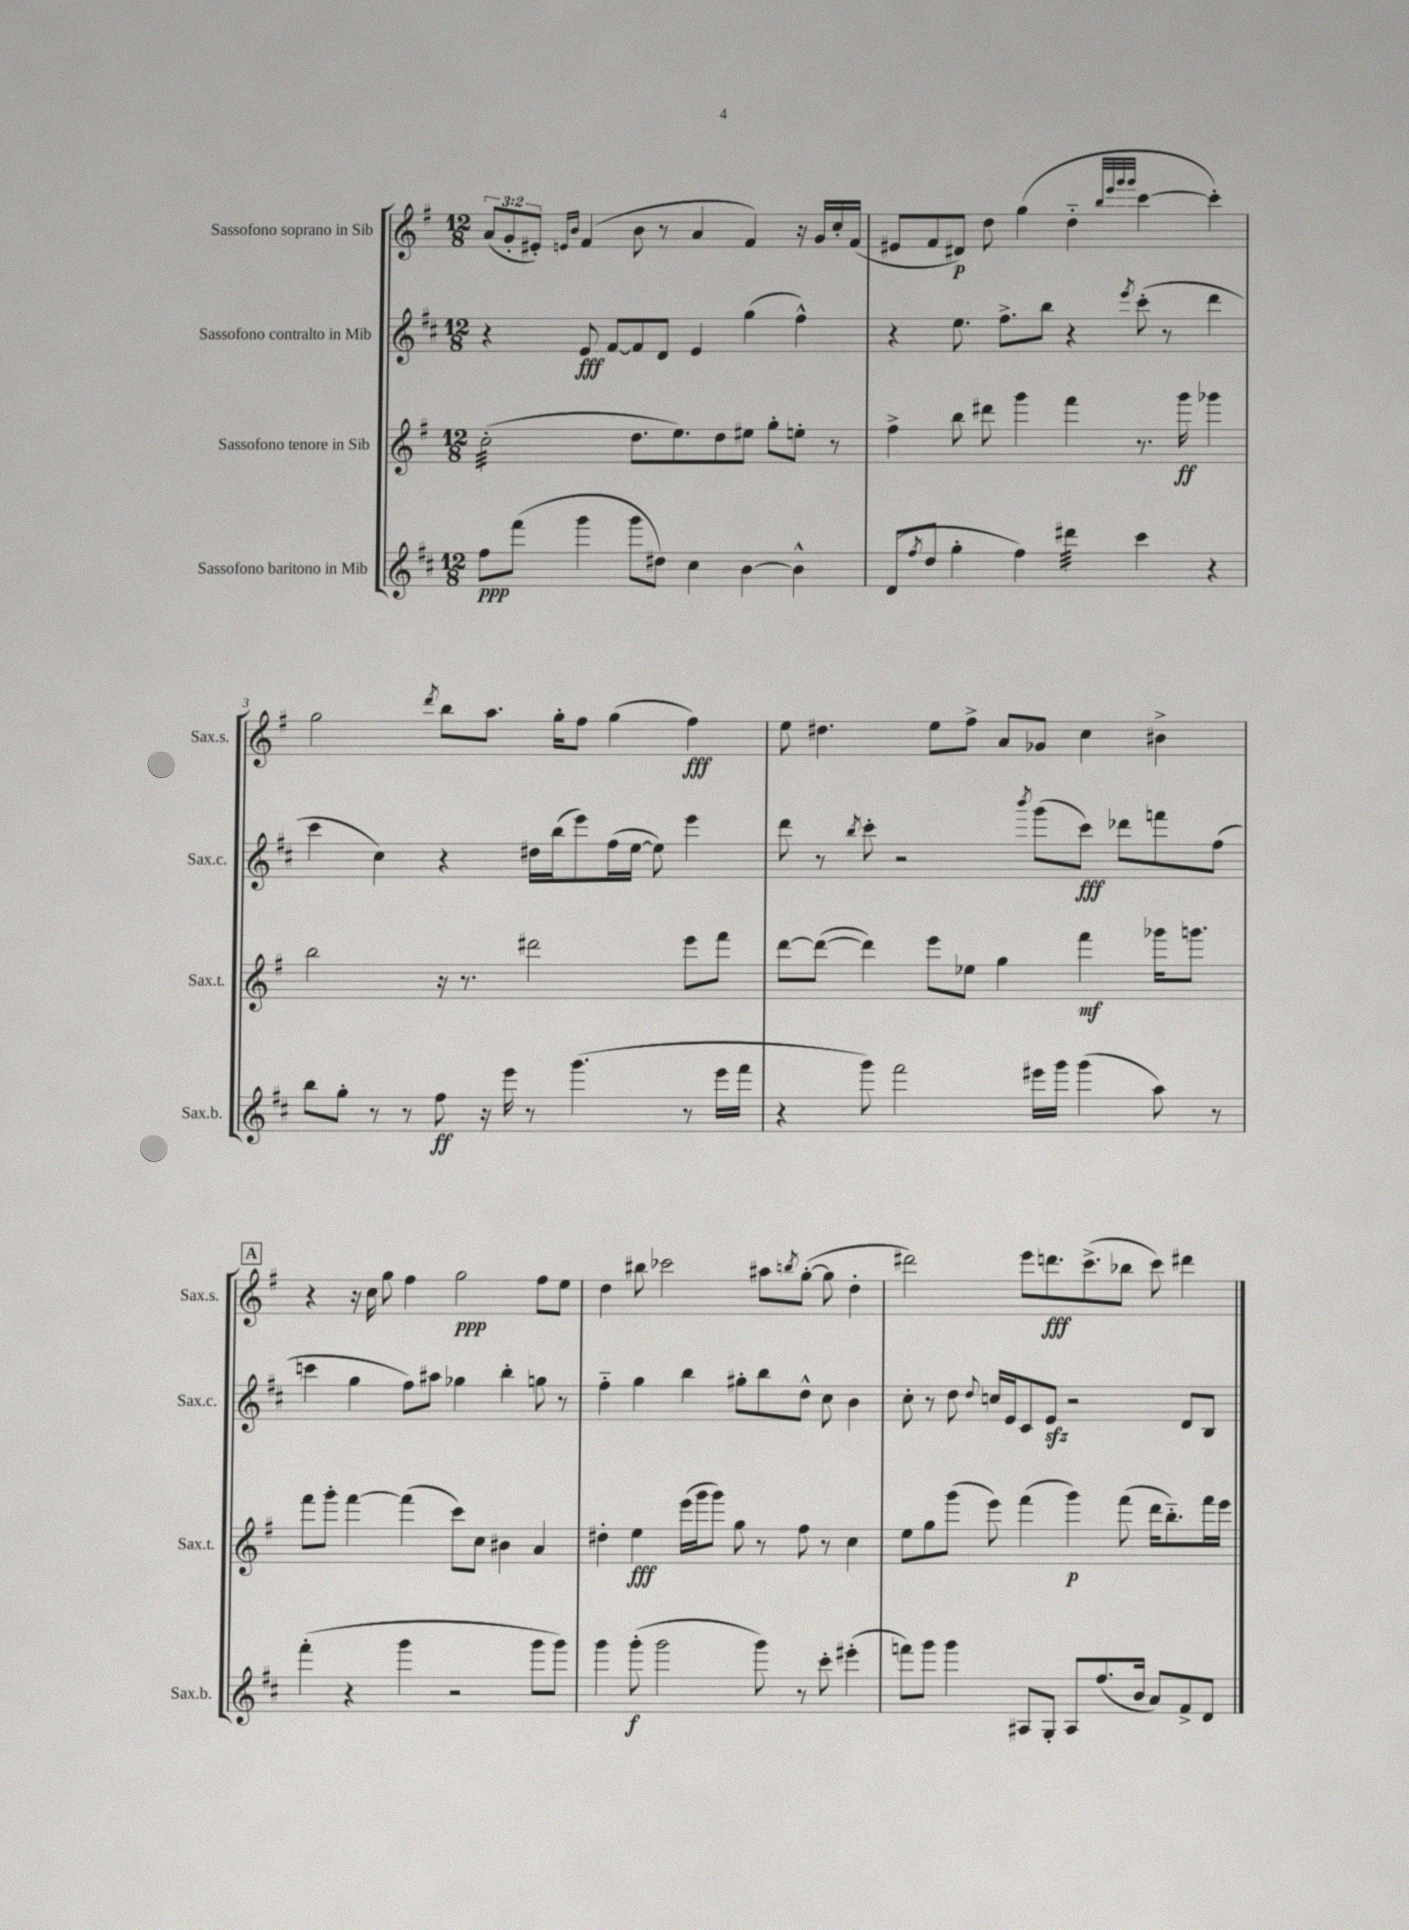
<<
\new StaffGroup <<
\new Staff = "s0" \with { instrumentName = "Sassofono soprano in Sib" shortInstrumentName = "Sax.s." } {
    \clef treble \key g \major \numericTimeSignature \time 12/8 \override Staff.TupletNumber.text = #tuplet-number::calc-fraction-text
    \tuplet 3/2 { a'8( g'8-. eis'8-.) } \grace { e'16 b'16 } fis'4( b'8 r8 a'4 fis'4) r16 g'16 c''16-. fis'16( |
    eis'8 fis'8 dis'8\p) d''8 g''4( d''4-_ \grace { b''32 e'''32 g'''32 g'''32 } c'''4~ c'''4-.) |
    g''2 \acciaccatura { d'''8 } b''8 a''8. g''16-. fis''8 g''4( fis''4\fff) |
    e''8 dis''4. e''8 fis''8-> a'8 ges'8 c''4 bis'4-> |
    \mark \markup { \box "A" } r4 r16 c''16 g''8 fis''4 g''2\ppp fis''8 e''8 |
    d''4 bis''8 ces'''2 ais''8 \acciaccatura { b''8 } g''8~-.( g''8 d''4-. |
    dis'''2) e'''8 d'''8.\fff c'''8.->( bes''8 c'''8) dis'''4 \bar "|." |
}
\new Staff = "s1" \with { instrumentName = "Sassofono contralto in Mib" shortInstrumentName = "Sax.c." } {
    \clef treble \key d \major \numericTimeSignature \time 12/8
    r4 e'8\fff fis'8~ fis'8 d'8 e'4 g''4( fis''4-^) |
    r4 e''8. fis''8.-> b''8 r4 \acciaccatura { e'''8 } cis'''8-.( r8 d'''4 |
    cis'''4 cis''4) r4 dis''16 b''16( e'''8) fis''16( e''16~ e''8) e'''4 |
    d'''8 r8 \acciaccatura { b''8 } cis'''8-. r2 \acciaccatura { b'''8 } g'''8( cis'''8\fff) des'''8 f'''8 fis''8( |
    \mark \markup { \box "A" } c'''4 g''4 fis''8) ais''8 ges''4 b''4-. g''8 r8 |
    fis''4-_ g''4 b''4 gis''8-. b''8 d''8-^ cis''8 b'4 |
    cis''8-. r8 d''8 \appoggiatura { d''8 } c''16 e'16 cis'8 e'8\sfz r2 d'8 b8 \bar "|." |
}
\new Staff = "s2" \with { instrumentName = "Sassofono tenore in Sib" shortInstrumentName = "Sax.t." } {
    \clef treble \key g \major \numericTimeSignature \time 12/8
    c''2:32-.( d''8. e''8.) d''8 eis''8 g''8-. e''8-. r8 |
    fis''4-> b''8 dis'''8 g'''4 fis'''4 r8. g'''16\ff ges'''4 |
    b''2 r16 r8. dis'''2 e'''8 fis'''8 |
    d'''8~ d'''8~( d'''4) e'''8 ees''8 g''4 fis'''4\mf ges'''16 g'''8. |
    \mark \markup { \box "A" } fis'''8 g'''8-. fis'''4~ fis'''4( c'''8) c''8 bis'4 a'4 |
    dis''4-. e''4\fff e'''16( g'''16 g'''8) g''8 r8 fis''8 r8 c''4 |
    e''8 g''8 g'''8( e'''8) fis'''4( g'''4\p) fis'''8( d'''16 b''8.-_) fis'''16 e'''16 \bar "|." |
}
\new Staff = "s3" \with { instrumentName = "Sassofono baritono in Mib" shortInstrumentName = "Sax.b." } {
    \clef treble \key d \major \numericTimeSignature \time 12/8
    fis''8\ppp fis'''8( g'''4 g'''8 dis''8) cis''4 b'4~ b'4-^ |
    d'8( \acciaccatura { fis''8 } d''8 g''4-. fis''4) dis'''4:32 cis'''4 r4 |
    b''8 g''8-. r8 r8 fis''8\ff r16 e'''16 r8 g'''4.( r8 e'''16 fis'''16 |
    r4 g'''8) fis'''2 eis'''16 g'''16 g'''4( a''8) r8 |
    \mark \markup { \box "A" } fis'''4-.( r4 g'''4 r2 g'''8 g'''8) |
    g'''4 g'''8-.\f( g'''2 g'''8) r8 cis'''8-. eis'''4-.( |
    f'''8) g'''8 g'''4 ais8 g8-. ais8 fis''8.( b'16 a'8) fis'8-> d'8 \bar "|." |
}
>>
>>
